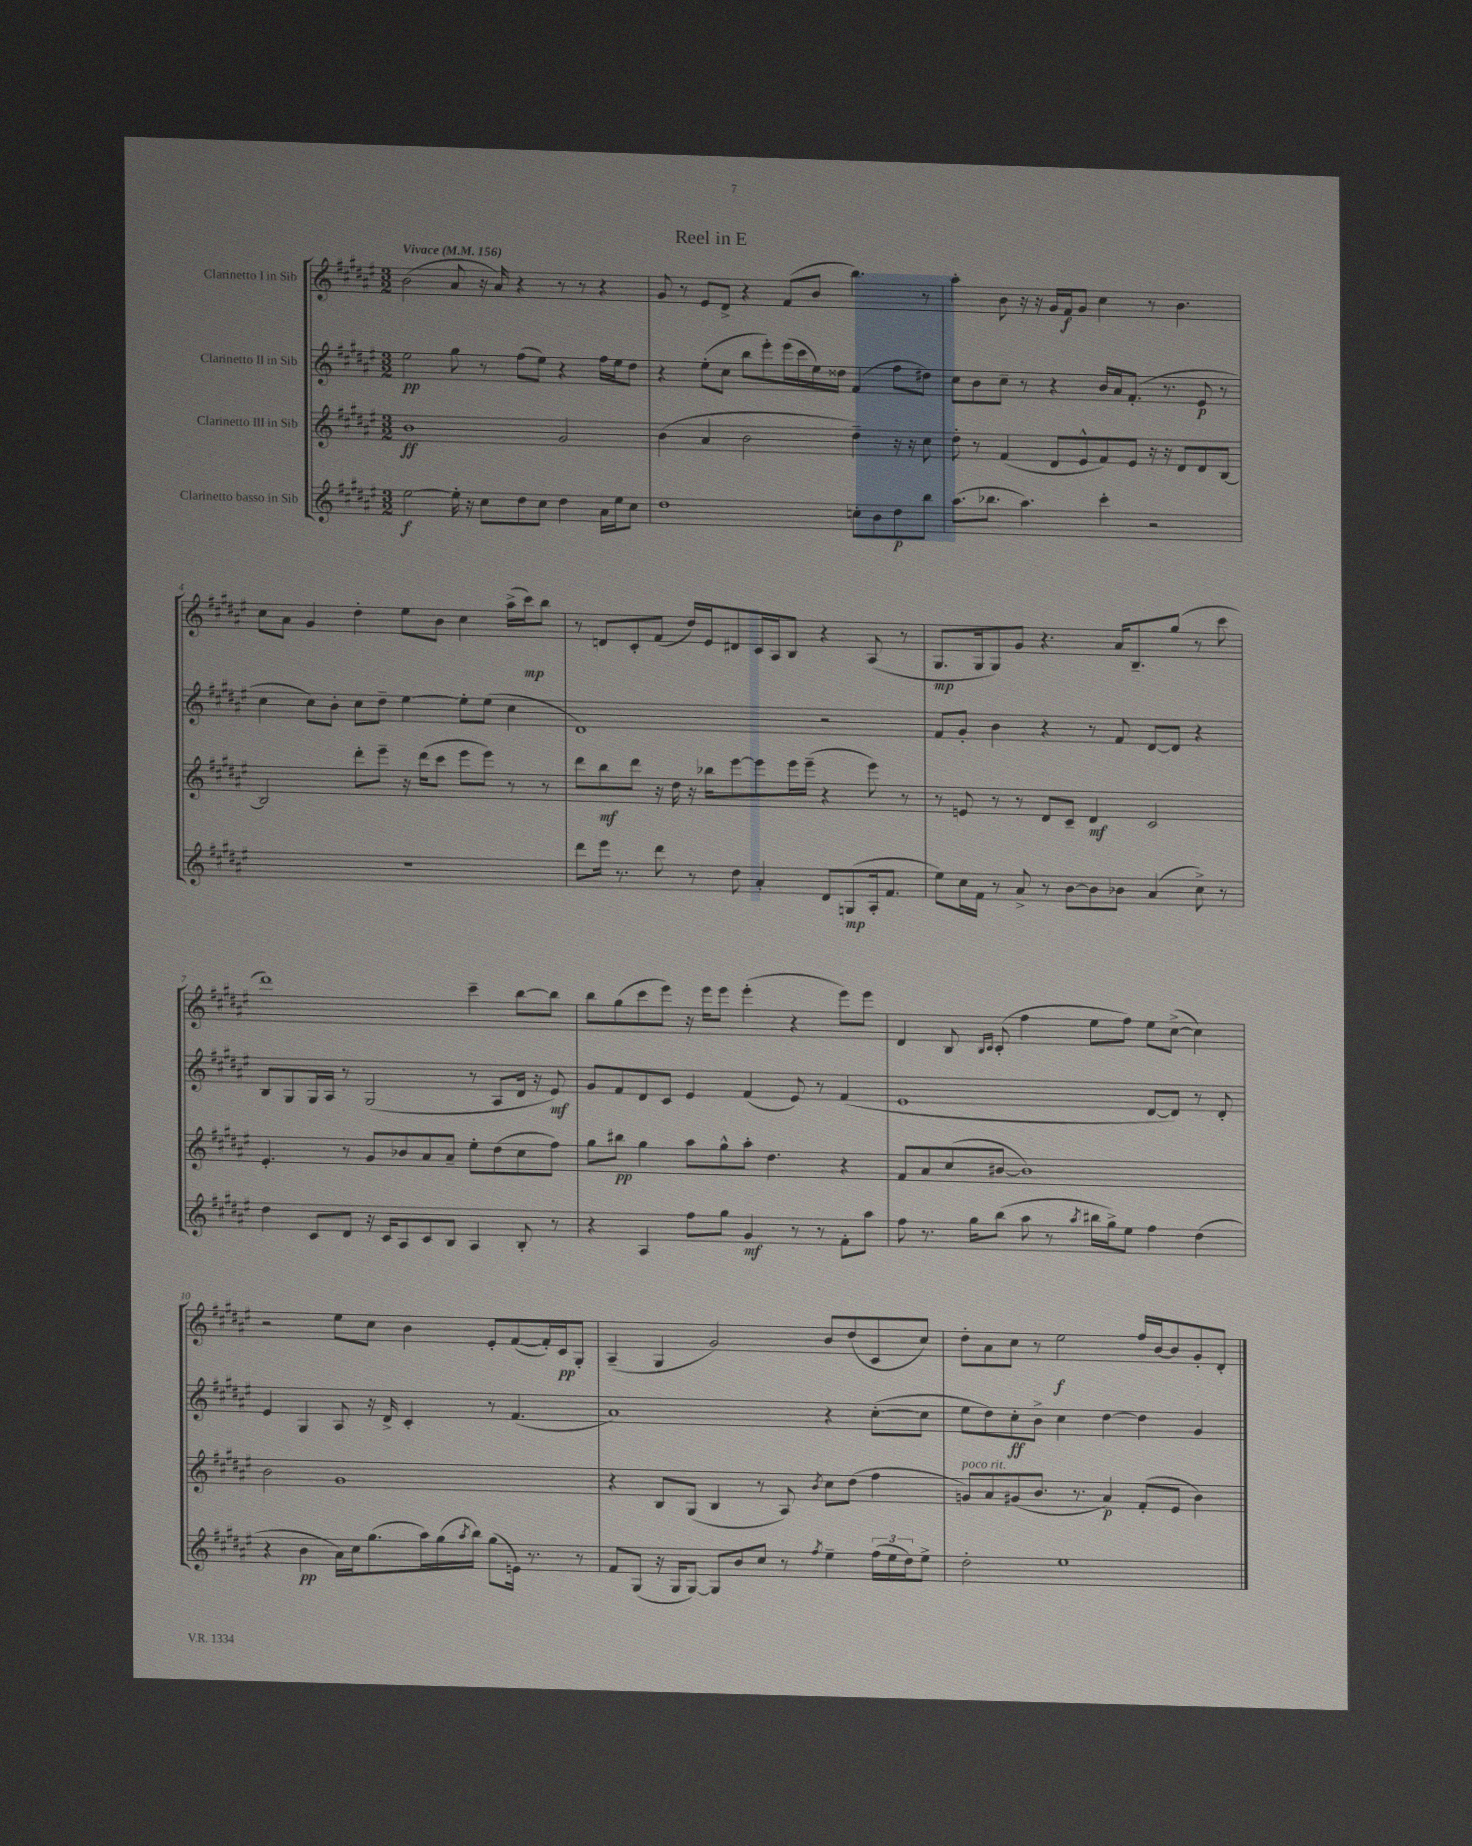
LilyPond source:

\header { title = "Reel in E" }
<<
\new StaffGroup <<
\new Staff = "s0" \with { instrumentName = "Clarinetto I in Sib" } {
    \clef treble \key fis \major \numericTimeSignature \time 3/2 \tempo "Vivace" 4 = 156
    b'2( ais'8 r16 ais'16) r4 r8 r8 r4 |
    gis'8 r8 eis'8 dis'8-> r4 fis'8( b'8 b''4.) r8 |
    ais''4-. b'8 r16 r16 gis'16 fis'16\f gis'8 cis''4 r8 b'4. |
    cis''8 ais'8 gis'4 dis''4-. eis''8 b'8 cis''4 ais''16->( cis'''16\mp) b''8 |
    r8 d'8 cis'8-. fis'8( dis''16) eis'16 dis'8 cis'16 ais16 b8 r4 ais8( r8 |
    gis8.\mp gis16 gis8) gis'8 r4. ais'16 b8.-- gis''8( r8 cis'''8 |
    dis'''1) cis'''4-- b''8~ b''8 |
    b''8 gis''8( cis'''8 eis'''8) r16 eis'''16 eis'''8 eis'''4-.( r4 eis'''8) eis'''8 |
    dis'4 b8 \grace { b16 cis'16 } cis'8-.( fis''4 eis''8 fis''8) eis''8 cis''8~->( cis''4) |
    r2 eis''8 cis''8 b'4 eis'8-. fis'8~( fis'16-.) cis'16\pp gis8-. |
    ais4--( gis4 gis'2) b'8 dis''8( cis'8 cis''8) |
    dis''8-. ais'8 cis''8 r8 eis''2\f fis''16 b'16~ b'8 gis'8-. dis'8-. \bar "|." |
}
\new Staff = "s1" \with { instrumentName = "Clarinetto II in Sib" } {
    \clef treble \key fis \major \numericTimeSignature \time 3/2
    eis''2\pp gis''8 r8 fis''8( eis''8) r4 fis''16 eis''16 dis''8 |
    r4 eis''8-.( cis''8 b''8 eis'''8-.) eis'''16( cis'''16 eis''16) disis''16 fis'4( fis''8 dis''8) |
    cis''8 b'8 cis''8-- r8 r4 b'16 ais'16 fis'8.-.( r8. eis'8\p r8 |
    cis''4 cis''8) b'8-. cis''8 dis''8-- eis''4~ eis''8-. eis''8( cis''4 |
    dis'1) r2 |
    fis'8 gis'8-. b'4 r4 r8 fis'8 dis'8~ dis'8 r4 |
    b8 gis8 gis16 ais16 r8 gis2( r8 ais8 dis'16 r16 eis'8\mf) |
    gis'8 fis'8 dis'8 cis'8 eis'4 fis'4( eis'8) r8 fis'4( |
    eis'1 dis'8~ dis'8) r8 dis'8-. |
    eis'4 gis4 ais8 r16 dis'16-> cis'4-. r8 fis'4.( |
    ais'1) r4 cis''8~-.( cis''8 |
    eis''8 dis''8) cis''8-.\ff b'8-> cis''4 dis''4~ dis''4 gis'4 \bar "|." |
}
\new Staff = "s2" \with { instrumentName = "Clarinetto III in Sib" } {
    \clef treble \key fis \major \numericTimeSignature \time 3/2
    b'1\ff gis'2 |
    b'4( ais'4 b'2 dis''4--) r16 r16 cis''8 |
    dis''8-. r8 fis'4( dis'8 eis'8-^ fis'8) eis'8 r16 r16 dis'8 dis'8 b8~ |
    b2 dis'''8-. eis'''8-- r16 dis'''16( cis'''8 eis'''8 eis'''8) r8 r8 |
    dis'''8 b''8\mf dis'''8 r16 dis''16 r16 bes''16 eis'''8~ eis'''8 eis'''16 eis'''16--( r4 eis'''8) r8 |
    r8 e'8 r8 r8 dis'8 cis'8-- dis'4\mf cis'2 |
    eis'4.-. r8 gis'8 bes'8 ais'8 ais'8-- eis''8-. dis''8( cis''8 fis''8) |
    gis''8 bis''8\pp gis''4 ais''8 gis''8-^ ais''8-. dis''4. r4 |
    fis'8 ais'8 cis''8( bis'8~ bis'1) |
    b'2 gis'1 |
    r4 b8 gis8( b4 r8 ais8) \acciaccatura { b'8 } cis''8 dis''8( fis''4 |
    g'8^\markup { \italic "poco rit." }) ais'8 gis'8( b'8. r8. ais'4\p) fis'8-.( eis'8 b'4) \bar "|." |
}
\new Staff = "s3" \with { instrumentName = "Clarinetto basso in Sib" } {
    \clef treble \key fis \major \numericTimeSignature \time 3/2
    eis''2~\f eis''16-. r16 cis''8 dis''8 cis''8 dis''4 ais'16 eis''16 cis''8 |
    dis''1 c''8-. b'8 dis''8\p b''8 |
    ais''8.( bes''8. ais''4.) cis'''4-. r2 |
    R1. |
    dis'''8 eis'''16 r8. dis'''8 r8 dis''8 ais'4-. dis'8 g8\mp( ais16-. fis'8. |
    eis''8) cis''16 fis'16 r8 ais'8-> r8 b'8~ b'8 bes'8 ais'4( cis''8->) r8 |
    dis''4 cis'8 dis'8 r16 cis'16 ais8 cis'8 b8 ais4 b8-. r8 |
    r4 ais4 fis''8 gis''8 gis'4\mf r8 r8 fis'8-. ais''8 |
    fis''8 r8. gis''16 b''8( ais''8 r8 \acciaccatura { ais''8 } bis''16 gis''16->) eis''8 fis''4 dis''4( |
    r4 b'4\pp ais'16) cis''16 gis''8.( ais''16) gis''16( \acciaccatura { ais''8 } b''16) gis''8( e'16) r8. r8 |
    fis'8 gis8( r16 gis16 gis8~) gis8 b'8 cis''8 r8 \acciaccatura { fis''8 } eis''4-- \tuplet 3/2 { fis''16( eis''16 dis''16) } eis''8-> |
    dis''2-. eis''1 \bar "|." |
}
>>
>>
